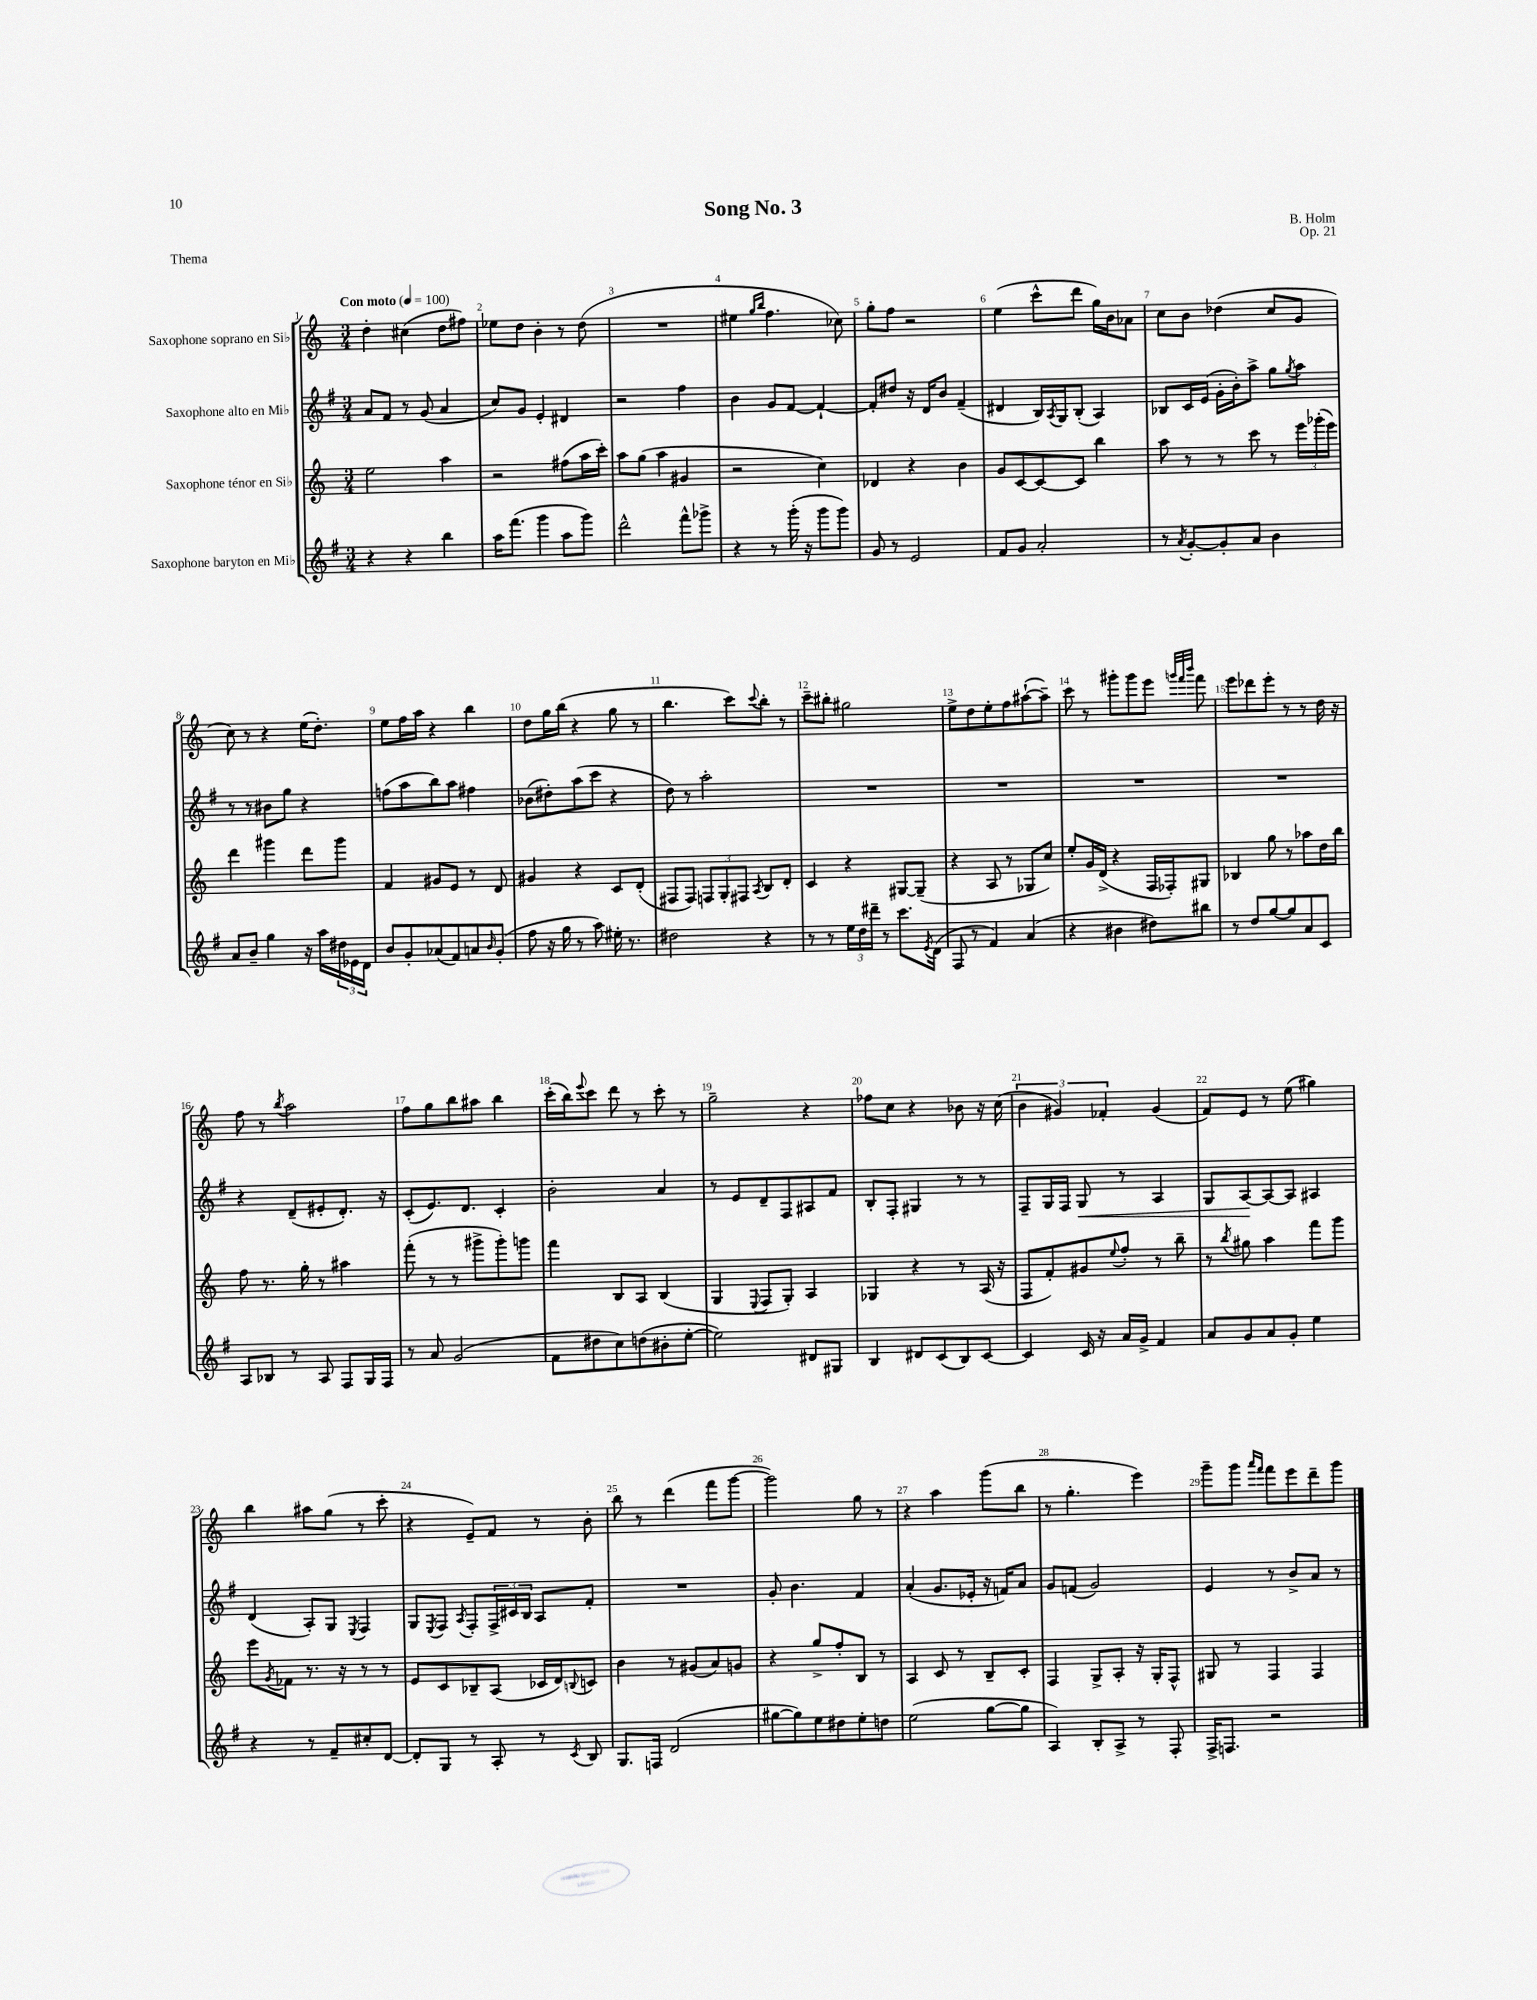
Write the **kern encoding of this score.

**kern	**kern	**kern	**dynam	**kern
*part4	*part3	*part2	*part2	*part1
*staff4	*staff3	*staff2	*staff2	*staff1
*I"Saxophone baryton en Mi♭	*I"Saxophone ténor en Si♭	*I"Saxophone alto en Mi♭	*	*I"Saxophone soprano en Si♭
*clefG2	*clefG2	*clefG2	*	*clefG2
*k[f#]	*k[]	*k[f#]	*	*k[]
*M3/4	*M3/4	*M3/4	*	*M3/4
*MM100	*MM100	*MM100	*	*MM100
=1	=1	=1	=1	=1
!	!	!	!	!LO:TX:a:B:t=Con moto
4r	2ee\	8a/L	.	4dd'\
.	.	8f#/J	.	.
4r	.	8r	.	(4cc#X\
.	.	(8g/	.	.
4bb\	4aa\	4a/	.	8dd\L
.	.	.	.	8ff#X\J)
=2	=2	=2	=2	=2
16aa\KL	2r	8cc/L)	.	8ee-X\L
(8.fff#\J	.	.	.	.
.	.	8g/J	.	8dd\J
4ggg\	.	4e'/	.	4b'\
8aa\L	(8ff#X\L	4d#X/	.	8r
8ggg\J)	16aa\L	.	.	(8dd\
.	16ccc'\JJ)	.	.	.
=3	=3	=3	=3	=3
2ddd^^\	8aa\L	2r	.	2.r
.	(8gg\J	.	.	.
.	4aa\	.	.	.
8fff#^^\L	4g#X/	4ff#\	.	.
8ggg-X^\J	.	.	.	.
=4	=4	=4	=4	=4
4r	2r	4b\	.	4ee#X\
.	.	.	.	16qqgg/LL
.	.	.	.	16qqbb/JJ
8r	.	8g/L	.	4.ff\
(16ggg'\	.	[8f#/J	.	.
16r	.	.	.	.
8ggg\L	4cc\)	4f#`/_	.	.
8ggg\J)	.	.	.	8cc-X\)
=5	=5	=5	=5	=5
8g/	4d-X/	8f#'/L]	.	8gg'\L
8r	.	8dd#X/J	.	8ff\J
2e/	4r	16r	.	2r
.	.	16d/KL	.	.
.	.	8b/J	.	.
.	4b\	(4f#~/	.	.
=6	=6	=6	=6	=6
8f#/L	8g/L	4d#X/	.	(4ee\
8g/J	[8c/	.	.	.
2a'/	8c/_	16B/LL)	.	8ccc^^\L
.	.	8qA/	.	.
.	.	16G/J	.	.
.	8c/J]	(8B'/J	.	8ddd\J
.	4bb\	4A/)	.	16gg\LL)
.	.	.	.	16b\J
.	.	.	.	8a-X\J
=7	=7	=7	=7	=7
8r	8aa\	8B-X/L	.	8cc\L
8qa/	.	.	.	.
[8g'/L	8r	16c/L	.	8b\J
.	.	(16e/JJ	.	.
8g'/]	8r	16g'\LL	.	(4dd-X\
.	.	16b'\J)	.	.
8a/J	8ccc\	8aa^\J	.	.
4b\	8r	8gg\L	.	8cc/L
.	.	8qgg/	.	.
.	24eee\LL	8aa\J	.	8g/J
.	(24ggg-X'\	.	.	.
.	24eee\JJ)	.	.	.
!!LO:LB:g=z
=8	=8	=8	=8	=8
8a/L	4ddd\	8r	.	8cc\)
8b~/J	.	8r	.	8r
4gg\	4ggg#X\	8b#X\L	.	4r
.	.	8gg\J	.	.
16r	8ddd\L	4r	.	(16ee\KL
16aa\LL	.	.	.	8.dd'\J)
24dd#X\	8ggg#\J	.	.	.
24e-X\	.	.	.	.
24d\JJ	.	.	.	.
=9	=9	=9	=9	=9
8b/L	4f/	(8ffn\L	.	8ee\L
8g'/	.	8aa\	.	16ff\L
.	.	.	.	16aa\JJ
(8a-X/	8g#X/L	8bb\)	.	4r
8f#/)	8e/J	8aa\J	.	.
8an/	8r	4ff#X\	.	4bb\
16qqb/	.	.	.	.
(8g'/J	8d/	.	.	.
=10	=10	=10	=10	=10
8ff#\	4g#X/	(8b-X\L	.	8dd\L
16r	.	8dd#X'\)	.	16gg\L
16gg\	.	.	.	(16bb\JJ
8r	4r	(8aa\	.	4r
8aa\)	.	8ccc\J	.	.
16ee#X'\	8c/L	4r	.	8gg\
8.r	.	.	.	.
.	(8d'/J	.	.	8r
=11	=11	=11	=11	=11
2dd#X\	8F#X/L	8dd\)	.	4.bb\
.	8F#/J)	8r	.	.
.	12Fn/L	2aa'\	.	.
.	12G'/	.	.	.
.	.	.	.	8ccc\L)
.	12F#X/J	.	.	.
.	8qA/	.	.	8qqccc/
4r	8B/L	.	.	8bb'\J
.	8d'/J	.	.	8r
=12	=12	=12	=12	=12
8r	4c/	2.r	.	8ccc~\L
8r	.	.	.	8bb#X'\J
24ee\LL	4r	.	.	2gg#X\
24dd\	.	.	.	.
24ddd#X~\JJ	.	.	.	.
8r	.	.	.	.
8.ccc\L	[8G#X/L	.	.	.
.	(8G#~/J]	.	.	.
8qe/	.	.	.	.
(16d\Jk	.	.	.	.
=13	=13	=13	=13	=13
8F#/	4r	2.r	.	8ee^\L
8r	.	.	.	8dd\
4f#/)	8A/	.	.	8ee'\
.	8r	.	.	8ff\
(4a/	8G-X/L	.	.	([8aa#X`\
.	8cc/J)	.	.	8aa#~\J])
=14	=14	=14	=14	=14
4r	8ee'/L	2.r	.	8ccc\
.	16g/L	.	.	8r
.	(16d^/JJ	.	.	.
4b#X\	4r	.	.	8ggg#X'\L
.	.	.	.	8ggg#\
8dd#X\L)	16F/LL	.	.	8eee\J
.	16F-X'/J)	.	.	.
.	.	.	.	32qqgggn/LLL
.	.	.	.	32qqfff/
.	.	.	.	32qqbbb/JJJ
8bb#X\J	8G#X/J	.	.	8fff\
=15	=15	=15	=15	=15
8r	4B-X/	2.r	.	8eee\L
8dd/L	.	.	.	8ddd-X\
[8gg/	8gg\	.	.	8eee'\J
8gg/]	8r	.	.	8r
8a/	8aa-X\L	.	.	8r
8c/J	16dd\L	.	.	16dd\
.	16bb\JJ	.	.	16r
!!LO:LB:g=z
=16	=16	=16	=16	=16
8A/L	8ff\	4r	.	8ff\
8B-X/J	8.r	.	.	8r
.	.	.	.	8qbb/
8r	.	(8d~/L	.	2aa\
.	16gg'\	.	.	.
8A/	8r	8e#X'/	.	.
8F#/L	4aa#X\	8.d'/J)	.	.
16G/L	.	.	.	.
16F#/JJ	.	16r	.	.
=17	=17	=17	=17	=17
8r	(8fff'\	(8c'/L	.	8ff\L
8a/	8r	8.e/)	.	8gg\
(2g/	8r	.	.	8bb\
.	.	8.d/J	.	.
.	8ggg#X^\L	.	.	8aa#X\J
.	8ggg#'\)	4c'/	.	4bb\
.	8gggn\J	.	.	.
=18	=18	=18	=18	=18
8f#\L	4fff\	2b'\	.	(16ccc'\LL
.	.	.	.	16bb\J)
.	.	.	.	8qqeee/
8dd#X\	.	.	.	8ccc\J
8cc\)	8B/L	.	.	8ddd\
(8ddn\	8A/J	.	.	8r
8b#X'\	(4B/	4a/	.	8ccc'\
[8ee'\J	.	.	.	8r
=19	=19	=19	=19	=19
2ee\])	4G/	8r	.	2gg~\
.	.	8e/L	.	.
.	8qqE/	.	.	.
.	8F/L	8d~/	.	.
.	8G'/J)	8F#/	.	.
8d#X/L	4A/	8A#X/	.	4r
8G#X/J	.	8f#/J	.	.
=20	=20	=20	=20	=20
4B/	4G-X/	8B'/L	.	8ff-X\L
.	.	8F#'/J	.	8cc\J
8d#X/L	4r	4G#X/	.	4r
(8c/	.	.	.	.
8B/)	8r	8r	.	8b-X\
[8c/J	(16A/	8r	.	16r
.	16r	.	.	(16cc\
=21	=21	=21	=21	=21
4c/]	8F/L	8F#~/L	.	6b\
.	8f'/)	16G/L	.	.
.	.	.	.	6g#X/)
.	.	16F#/JJ	.	.
!	!	!	!LO:HP:b	!
16c/	8g#X/	8G/	<	.
16r	.	.	.	.
.	.	.	.	6f-X'/
.	8qqee/	.	.	.
16a/LL	8ff'/J	8r	.	.
16g^/JJ	.	.	.	.
4f#/	8r	4A/	.	(4g#/
.	8bb~\	.	.	.
=22	=22	=22	=22	=22
8a/L	8r	8G/L	.	8f/L)
.	8qbb/	.	.	.
8g/	8gg#X\	[8A/	.	8e/J
8a/	4aa\	8A/_	[	8r
8g'/J	.	8A/J]	.	(8ee\
4ee\	8fff\L	4A#X/	.	4gg#X\)
.	8ggg\J	.	.	.
!!LO:LB:g=z
=23	=23	=23	=23	=23
4r	8eee\L	(4d/	.	4bb\
.	8qg/	.	.	.
.	8f-X\J	.	.	.
8r	8.r	8A'/L)	.	8aa#X\L
8f#~/L	.	8G/J	.	(8gg\J
.	16r	.	.	.
.	.	8qE/	.	.
8cc#X'/	8r	4F#/	.	8r
[8d/J	8r	.	.	8ccc'\
=24	=24	=24	=24	=24
8d'/L]	8e/L	8G/L	.	4r
.	.	8qE/	.	.
8G/J	8c/	8F#/J	.	.
.	.	8qA/	.	.
8r	8B-X~/	8F#'/L	.	8e~/L)
8A'/	(8A/J	24F#^/L	.	8f/J
.	.	24c#X/	.	.
.	.	24B/JJ	.	.
8r	16c-X/LL	8A/L	.	8r
.	16d/J)	.	.	.
8qc/	8qqBn/	.	.	.
8B/	8cn/J	8f#'/J	.	8b'\
=25	=25	=25	=25	=25
8.G/L	4b\	2.r	.	8bb\
.	.	.	.	8r
16Fn/Jk	.	.	.	.
(2d/	8r	.	.	(4ddd\
.	(8g#X/L	.	.	.
.	8a/)	.	.	8fff\L
.	8gn/J	.	.	[8ggg\J
=26	=26	=26	=26	=26
[8gg#X\L	4r	8g'/	.	2ggg\])
8gg#\])	.	4.b\	.	.
8ee\	8gg^/L	.	.	.
8dd#X\	8ff'/	.	.	.
8ee'\	8B/J	4f#/	.	8gg\
8ddn\J	8r	.	.	8r
=27	=27	=27	=27	=27
(2ee\	4A/	(4a'/	.	4r
.	8c/	8.g/L	.	4aa\
.	8r	.	.	.
.	.	16e-X'/Jk	.	.
[8gg\L	8B~/L	16r	.	(8ggg\L
.	.	16fn/KL)	.	.
8gg\J]	8c'/J	8a/J	.	8bb\J
=28	=28	=28	=28	=28
4A/)	4F/	8g/L	.	8r
.	.	(8fn/J	.	4.gg'\
8B'/L	8G^/L	2g/)	.	.
8A^/J	8A'/J	.	.	.
8r	16r	.	.	4eee\)
.	16G'/KL	.	.	.
8F#'/	8F^^/J	.	.	.
=29	=29	=29	=29	=29
16F#^/KL	8G#X/	4e/	.	8ggg~\L
8.Fn/J	.	.	.	.
.	8r	.	.	8ggg\J
.	.	.	.	16qqaaa/LL
.	.	.	.	16qqfff/JJ
2r	4F/	8r	.	8fff\L
.	.	8b^/L	.	8eee\
.	4F/	8a/J	.	8ddd~\
.	.	8r	.	8ggg\J
==	==	==	==	==
*-	*-	*-	*-	*-
